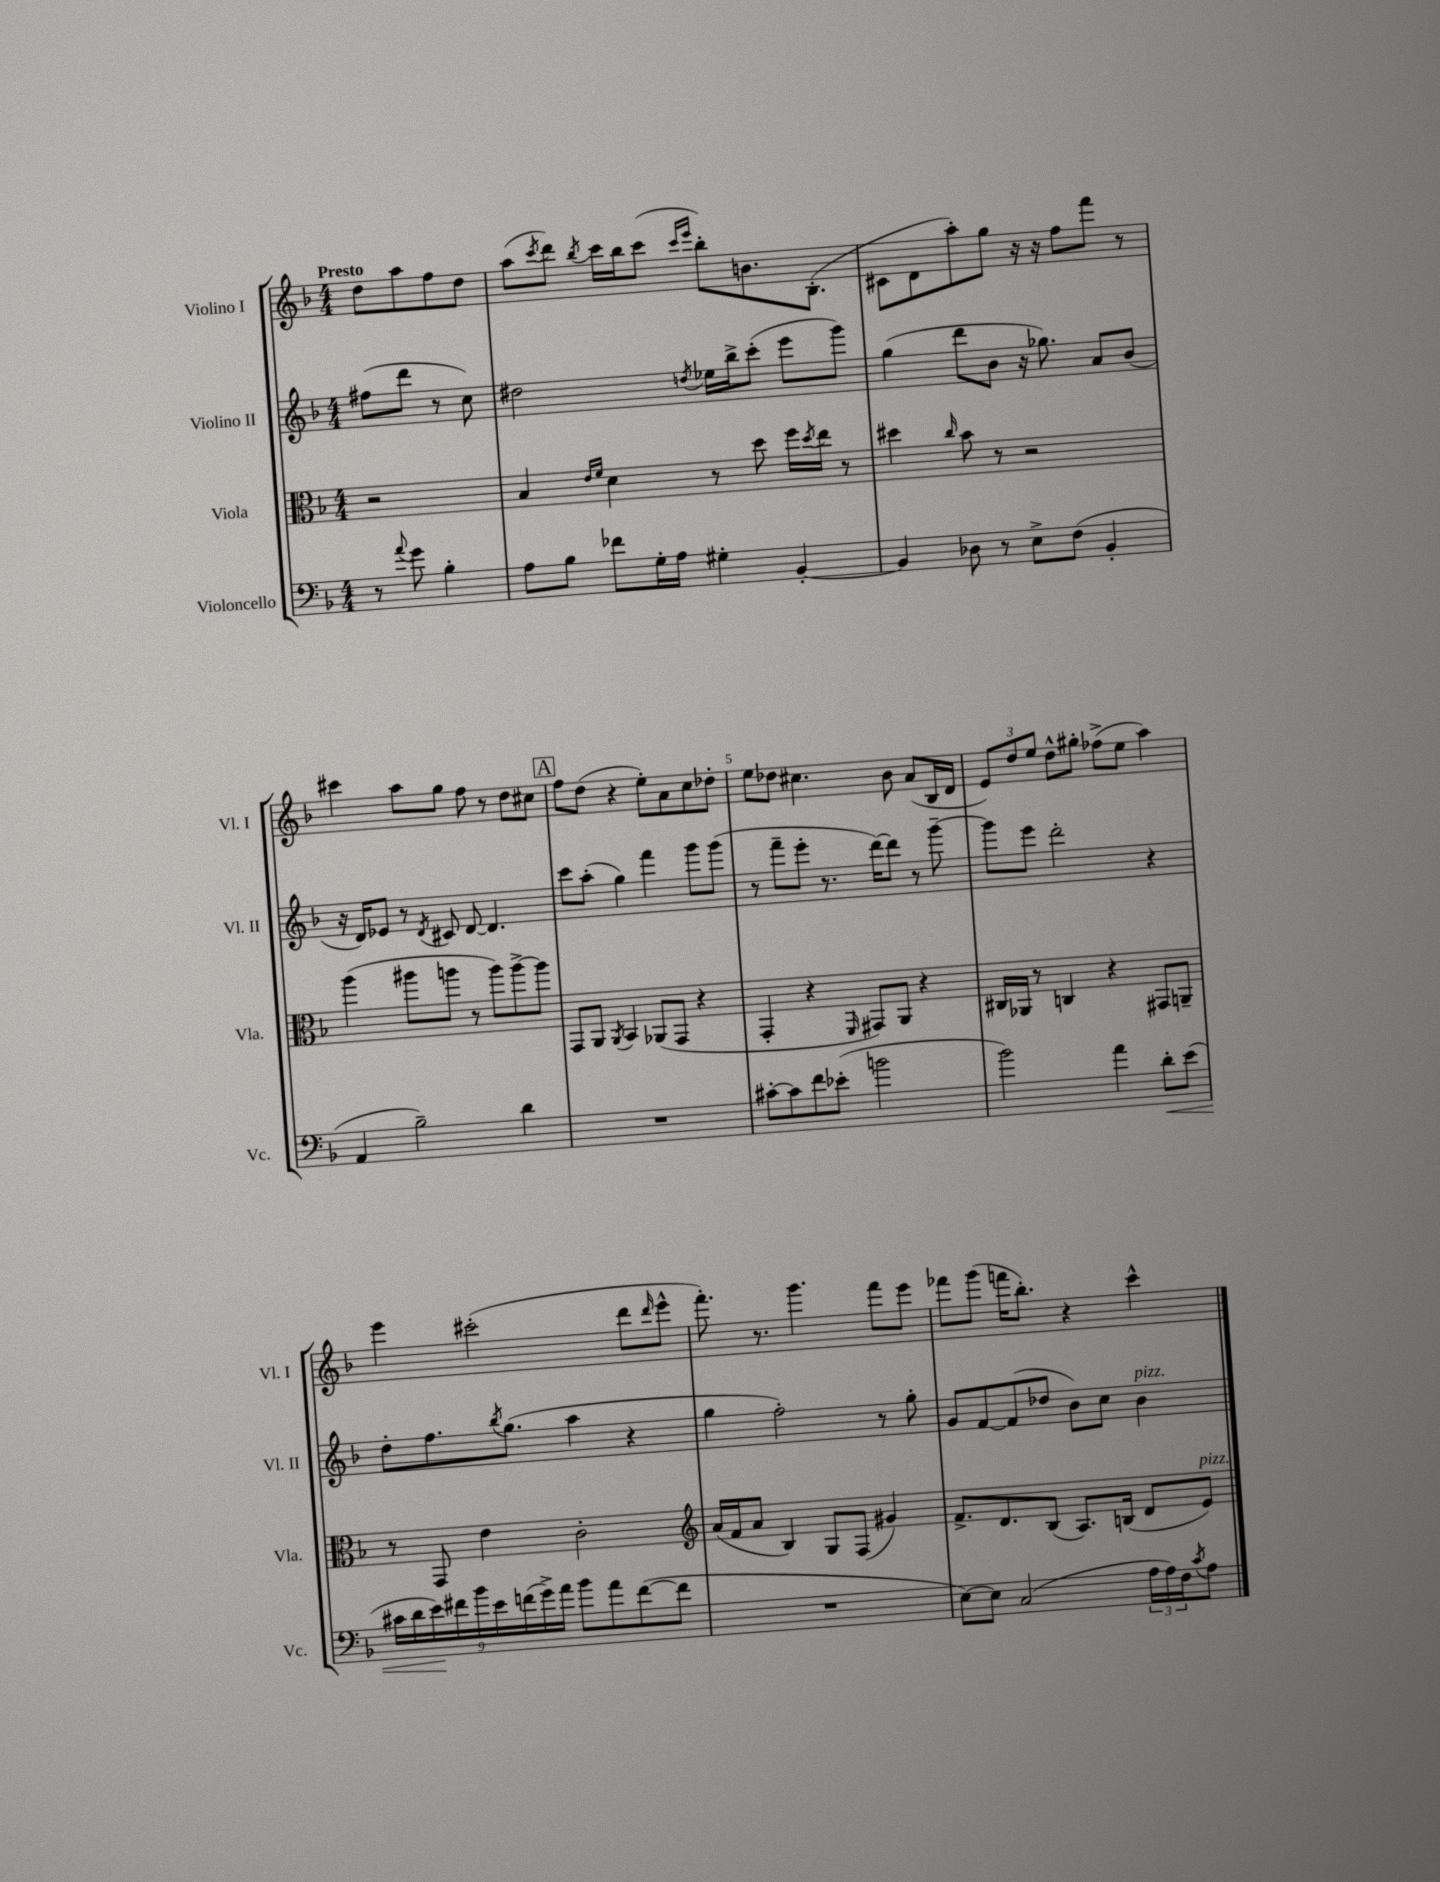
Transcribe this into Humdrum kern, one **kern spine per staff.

**kern	**dynam	**kern	**kern	**kern
*part4	*part4	*part3	*part2	*part1
*staff4	*staff4	*staff3	*staff2	*staff1
*I"Violoncello	*	*I"Viola	*I"Violino II	*I"Violino I
*I'Vc.	*	*I'Vla.	*I'Vl. II	*I'Vl. I
*clefF4	*	*clefC3	*clefG2	*clefG2
*k[b-]	*	*k[b-]	*k[b-]	*k[b-]
*M4/4	*	*M4/4	*M4/4	*M4/4
=	=	=	=	=
!	!	!	!	!LO:TX:a:B:t=Presto
8r	.	2r	(8ff#X\L	8dd\L
8qqa/	.	.	.	.
8g\	.	.	8ddd\J	8aa\
4B-'\	.	.	8r	8ff\
.	.	.	8cc\)	8dd\J
=1	=1	=1	=1	=1
8A\L	.	4B-/	2dd#X\	(8aa\L
.	.	.	.	8qccc/
8B-\J	.	.	.	8ddd\J)
.	.	16qqe/LL	.	.
.	.	16qqf/JJ	.	8qbb-/
8f-X\L	.	4d\	.	16ccc\LL
.	.	.	.	16bb-\J
16G'\L	.	.	.	(8ccc\J
16A\JJ	.	.	.	.
.	.	.	.	16qqccc/LL
.	.	.	8qddn/	16qqeee/JJ
4G#X'\	.	8r	16ee-X\LL	8bb-'\L)
.	.	.	16bb-^\J	.
.	.	8dd\	(8ccc'\J	8.bn\
[4BB-'/	.	16ff\LL	8eee\L	.
.	.	8qdd/	.	.
.	.	16ee\JJ	.	(8.B-'\J
.	.	8r	8ggg\J)	.
=2	=2	=2	=2	=2
4BB-/]	.	4dd#X\	(4gg\	8c#X\L
.	.	.	.	8d\
.	.	16qqcc/	.	.
8D-X\	.	8b-\	8ddd\L	8aa'\)
8r	.	8r	8b-\J	8gg\J
8E^\L	.	2r	16r	16r
.	.	.	8.gg-X\)	16r
(8F\J	.	.	.	8ff\L
4BB-'/	.	.	8a/L	8fff\J
.	.	.	(8b-/J	8r
!!LO:LB:g=z
=3	=3	=3	=3	=3
4AA/	.	(4aa\	16r	4ccc#X\
.	.	.	16d/KL)	.
.	.	.	8e-X/J	.
2B-~\)	.	8aa#X\L	8r	8aa\L
.	.	.	8qd/	.
.	.	8aan\J	8c#X/	8gg\J
.	.	8r	[8d/	8ff\
.	.	8aa\L)	4.d/]	8r
4d\	.	[8aa^\	.	8dd\L
.	.	8aa\J]	.	8cc#X\J
!!LO:REH:place=s1:t=A
=4	=4	=4	=4	=4
1r	.	8GG/L	8ccc\L	8ff\L
.	.	8AA/J	(8aa'\J	(8dd\J
.	.	8qAA/	.	.
.	.	4BB-/	4gg\)	4r
.	.	(8AA-X/L	4fff\	8ee'\L)
.	.	8GG/J	.	8a\
.	.	4r	8ggg\L	8cc\
.	.	.	(8ggg\J	8dd-X'\J
=5	=5	=5	=5	=5
[8c#X'\L	.	4GG'/	8r	8ee\L
8c#\]	.	.	8fff~\L	8dd-X\J
8f\	.	4r	8eee'\J	4.cc#X\
(8e-X'\J	.	.	8.r	.
.	.	16qqFF/	.	.
2bn\	.	8GG#X/L)	.	.
.	.	.	[16ddd\KL)	.
.	.	8AA/J	8ddd\J]	8b-\
.	.	4r	8r	(8a/L
.	.	.	[8ggg~\	16B-/L
.	.	.	.	16d/JJ
=6	=6	=6	=6	=6
2b-\)	.	16C#X/LL	8ggg\L]	12e/L)
.	.	16AA-X/JJ	.	.
.	.	.	.	12dd/
.	.	8r	8eee\J	.
.	.	.	.	12ee/J
.	.	4Cn/	2ddd'\	8dd^^\L
.	.	.	.	8gg#X'\J
4a\	.	4r	.	(8ff-X^\L
.	.	.	.	8ee\J
!	!LO:HP:b	!	!	!
8d'\L	<	8GG#X/L	4r	4aa\)
(8e\J	.	8AAn~/J	.	.
!!LO:LB:g=z
=7	=7	=7	=7	=7
18c#X\LL	.	8r	8dd'\L	4eee\
18d\	.	.	.	.
18e\)	.	.	.	.
.	.	8GG/	8.ff\	.
18f#X\	[	.	.	.
18b-\	.	.	.	.
.	.	4e\	.	(2ccc#X'\
18e\	.	.	.	.
.	.	.	8qbb-/	.
.	.	.	(8.gg\J	.
(18fn\	.	.	.	.
18g^\)	.	.	.	.
18a\JJ	.	.	.	.
8b-\L	.	2c'\	4aa\	.
8a\	.	.	.	.
([8f\	.	.	4r	8ddd\L
.	.	.	.	16qqddd/
8f\J]	.	.	.	8eee^^\J
=8	=8	=8	=8	=8
*	*	*clefG2	*	*
1r	.	(16a/LL	4gg\	8.fff'\)
.	.	16f/J	.	.
.	.	8a/J	.	.
.	.	.	.	8.r
.	.	4B-/)	2ff'\)	.
.	.	.	.	4.ggg\
.	.	8G/L	.	.
.	.	(8F/J	.	.
.	.	4g#X/)	8r	8fff\L
.	.	.	8gg'\	8eee\J
=9	=9	=9	=9	=9
[8E\L)	.	8.f^/L	8g/L	8fff-X\L
8E\J]	.	.	[8f/	(8ggg\J
.	.	8.d/	.	.
(2C/	.	.	(8f/]	16fffn\KL
.	.	.	.	8.bb-'\J)
.	.	(8B-/J	8dd-X/J	.
.	.	8.A/L)	8b-\L)	4r
.	.	.	8cc\J	.
.	.	(16Bn/Jk	.	.
!	!	!	!LO:TX:a:i:t=pizz.	!
24A\LL	.	8d/L	4b-\	4ccc^^\
24A\)	.	.	.	.
24F\J	.	.	.	.
8qc/	.	.	.	.
!	!	!LO:TX:a:i:t=pizz.	!	!
8A\J	.	8e/J)	.	.
==	==	==	==	==
*-	*-	*-	*-	*-
